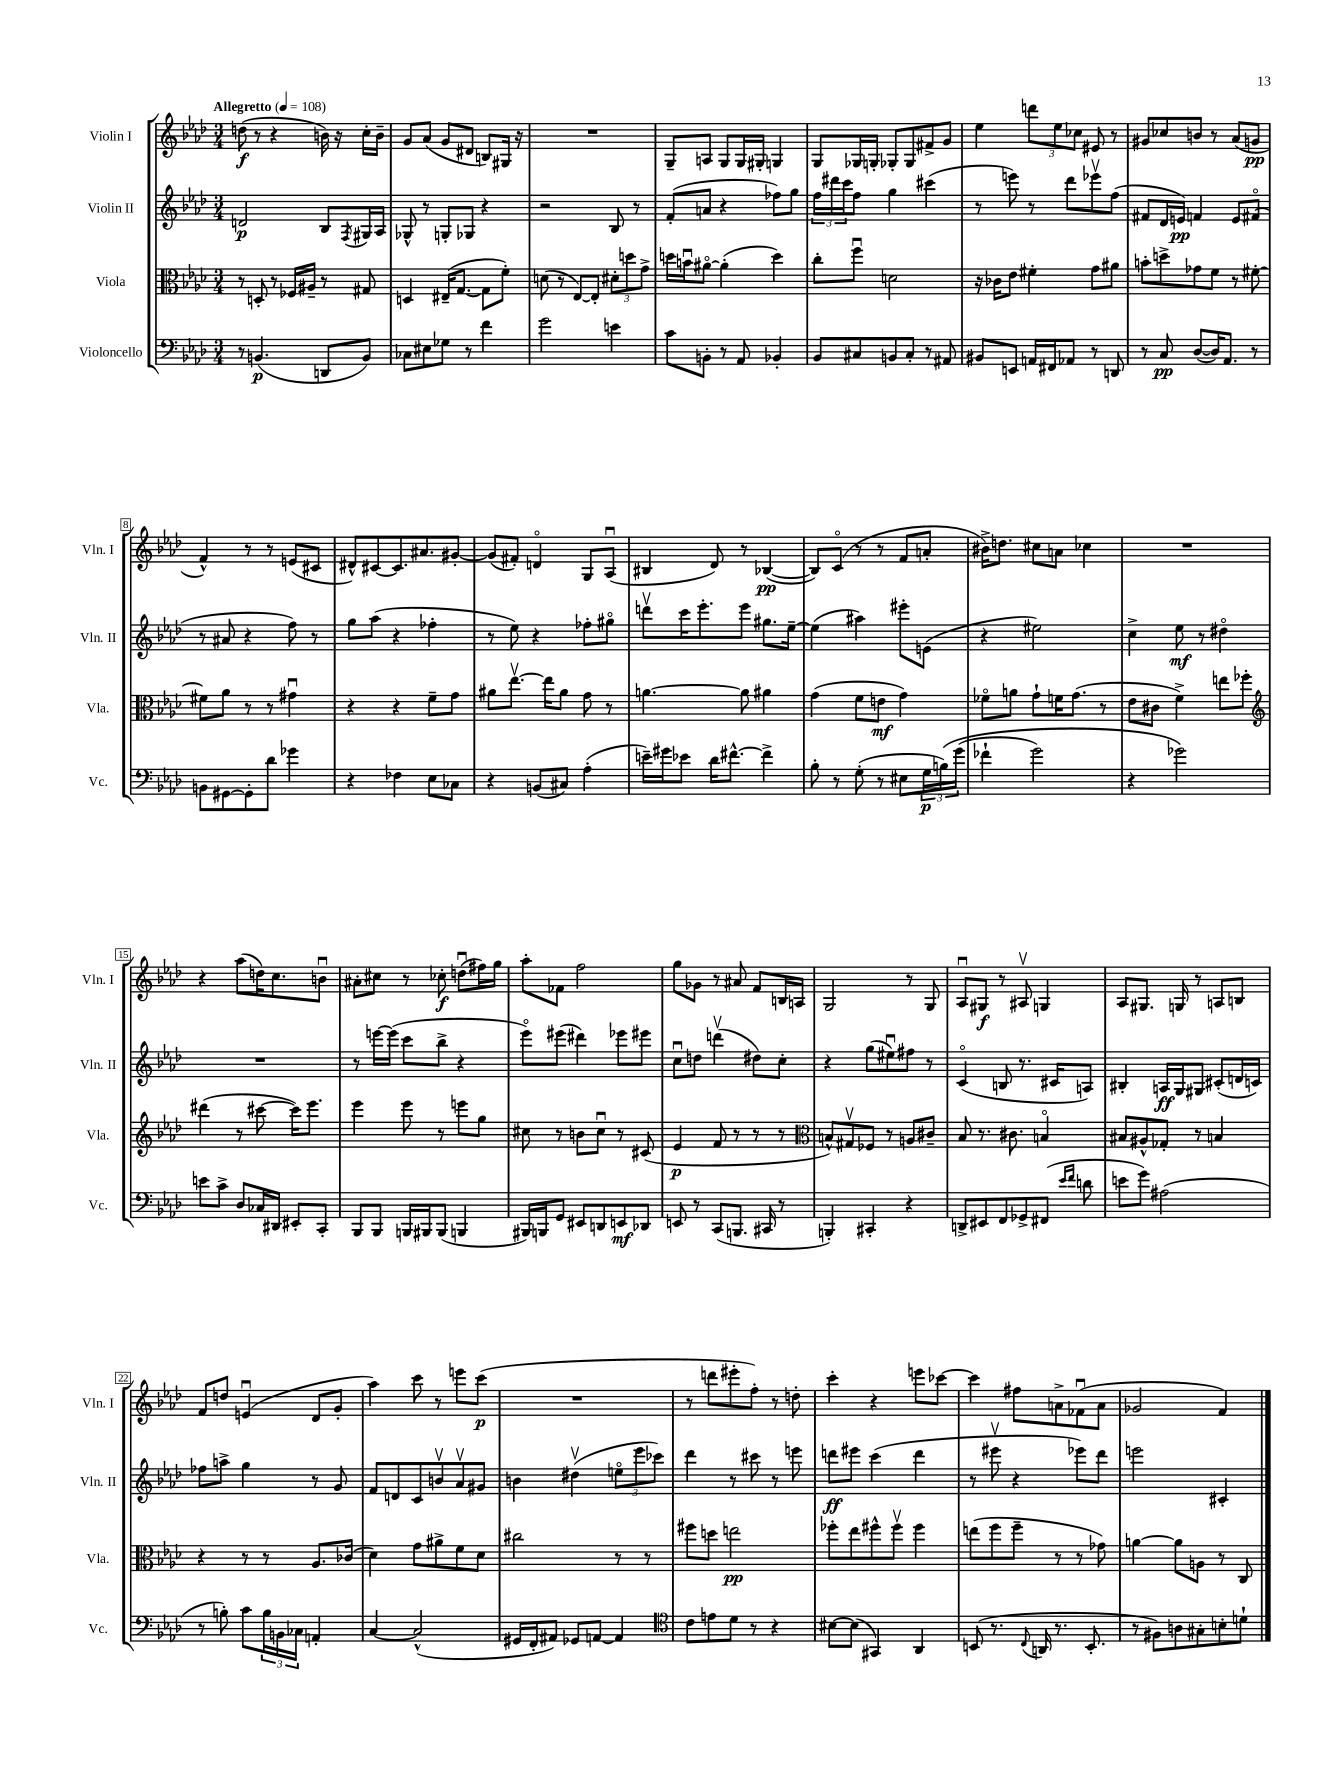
<<
\new StaffGroup <<
\new Staff = "s0" \with { instrumentName = "Violin I" shortInstrumentName = "Vln. I" } {
    \clef treble \key aes \major \numericTimeSignature \time 3/4 \tempo "Allegretto" 4 = 108
    d''8\f( r8 r4 b'16) r16 c''16-. b'16-- |
    g'8 aes'8( g'8 dis'8 b8) gis16 r16 |
    R2. |
    g8-- a8 g8 g16 gis16-. g4 |
    g8 ges16 g16-. ges8-. ges8 fis'8-> g'8 |
    ees''4 \tuplet 3/2 { d'''8 ees''8 ces''8 } eis'8 r8 |
    gis'8 ces''8 b'8 r8 aes'8( g'8\pp |
    f'4-^) r8 r8 e'8( cis'8 |
    dis'8-^) cis'8~ cis'8. ais'8. gis'8~-. |
    gis'8( fis'8-.) d'4\flageolet g8 aes8\downbow( |
    bis4 des'8) r8 bes4~\pp( |
    bes8) c'8\flageolet( r8 r8 f'8 a'8-. |
    bis'16->) d''8. cis''8 a'8 ces''4 |
    R2. |
    r4 aes''8( d''16) c''8. b'8\downbow |
    ais'8-. cis''8 r8 ces''8-.\f d''8\downbow( fis''16) g''16 |
    aes''8-. fes'8 f''2 |
    g''8 ges'8 r8 ais'8 f'8 b16 a16 |
    g2 r8 g8 |
    aes8\downbow gis8\f r8 ais8\upbow g4 |
    aes8 gis8. g16 r8 a8 b8 |
    f'8 d''8 e'4\downbow( des'8 g'8-. |
    aes''4) c'''8 r8 e'''8 c'''8\p( |
    R2. |
    r8 d'''8 eis'''8-. f''8-.) r8 d''8-. |
    c'''4-. r4 e'''8 ces'''8~ |
    ces'''4 fis''8 a'8-> fes'8\downbow( a'8 |
    ges'2 f'4) \bar "|." |
}
\new Staff = "s1" \with { instrumentName = "Violin II" shortInstrumentName = "Vln. II" } {
    \clef treble \key aes \major \numericTimeSignature \time 3/4
    d'2\p bes8 \acciaccatura { f8 } gis16 aes16 |
    ges8-^ r8 g8-. ges8 r4 |
    r2 bes8 r8 |
    f'8-.( a'8 r4 fes''8) g''8 |
    \tuplet 3/2 { f''16 dis'''16 c'''16 } f''8 g''4 cis'''4( |
    r8 e'''8) r8 des'''8 ees'''8\upbow f''8( |
    fis'8 des'16 e'16\pp) f'4 e'8 fis'8\flageolet( |
    r8 ais'8 r4 f''8) r8 |
    g''8 aes''8( r4 fes''4-. |
    r8 ees''8) r4 fes''8-. gis''8\flageolet |
    d'''8\upbow c'''16 ees'''8.-. ees'''8 gis''8. ees''16~-- |
    ees''4( ais''4) eis'''8-. e'8( |
    r4 eis''2) |
    c''4-> ees''8\mf r8 dis''4\flageolet |
    R2. |
    r8 e'''16~ e'''16( c'''8 bes''8-> r4 |
    ees'''8\flageolet) eis'''8( dis'''4) ees'''8 eis'''8 |
    c''8\downbow d''8 d'''4\upbow( dis''8) c''8-. |
    r4 g''8( eis''8\downbow) fis''8 r8 |
    c'4\flageolet( b8 r8. cis'16 a8) |
    bis4-. a16\ff g16 gis8 cis'8-.( d'16 c'16) |
    fes''8 a''8-> g''4 r8 g'8 |
    f'8 d'8 c'8 b'8\upbow aes'8\upbow gis'8 |
    b'4 dis''4\upbow( \tuplet 3/2 { e''8\flageolet ees'''8 ces'''8) } |
    des'''4 r8 cis'''8 r8 e'''8 |
    d'''8\ff eis'''8 c'''4( d'''4 |
    r8 eis'''8\upbow r4 ees'''8) des'''8 |
    e'''2 cis'4-. \bar "|." |
}
\new Staff = "s2" \with { instrumentName = "Viola" shortInstrumentName = "Vla." } {
    \clef alto \key aes \major \numericTimeSignature \time 3/4
    r8 d8-. r8 fes16 ais16-- r8 gis8 |
    d4 eis16--( g8.~ g8 f'8-.) |
    d'8( r8 ees8~) ees8-. \tuplet 3/2 { dis'8-. d''8 g'8-> } |
    d''16 b'16\downbow ais'8~\flageolet ais'4-.( d''4) |
    c''8-. f''8\downbow d'2 |
    r16 ces'16 ees'8 fis'4-. g'8 ais'8 |
    b'8-. d''8-> ges'8 f'8 r8 fis'8~-. |
    fis'8 aes'8 r8 r8 gis'4\downbow |
    r4 r4 f'8-- g'8 |
    ais'8 ees''8.~\upbow ees''16 ais'8 g'8 r8 |
    a'4.~ a'8 ais'4 |
    g'4( f'8 e'8\mf g'4) |
    fes'8\flageolet a'8 g'8-! f'16 g'8.( r8 |
    ees'8 cis'8 f'4->) e''8 fes''8-. |
    \clef treble dis'''4( r8 cis'''8~ cis'''16) ees'''8. |
    ees'''4 ees'''8 r8 e'''8 g''8 |
    cis''8 r8 b'8 cis''8\downbow r8 cis'8( |
    ees'4\p f'8 r8 r8 r8 |
    \clef alto b8-^) gis8\upbow fes8 r8 a8 cis'8-- |
    bes8 r8. cis'8. b4\flageolet |
    bis8 ais8-^ ges8-. r8 b4 |
    r4 r8 r8 aes8. ces'16( |
    des'4) g'8 ais'8-> f'8 des'8 |
    cis''2 r8 r8 |
    fis''8 d''8 e''2\pp |
    fes''8-. ees''8 fis''8-^ fis''8\upbow fis''4 |
    e''8( f''8 f''8-- r8 r8 ges'8) |
    a'4~ a'8 a8 r8 c8 \bar "|." |
}
\new Staff = "s3" \with { instrumentName = "Violoncello" shortInstrumentName = "Vc." } {
    \clef bass \key aes \major \numericTimeSignature \time 3/4
    r8 b,4.\p( d,8 b,8) |
    ces8 eis8 ges8 r8 f'4 |
    g'2 e'4 |
    c'8 b,8-. r8 aes,8 bes,4-. |
    bes,8 cis8 b,8 cis8-. r8 ais,8 |
    bis,8 e,8 a,16 fis,16 aes,8 r8 d,8 |
    r8 c8\pp des8~( des16) aes,8. r8 |
    b,8 gis,8~ gis,8-. des'8 ges'4 |
    r4 fes4 ees8 ces8 |
    r4 b,8( cis8) aes4-.( |
    e'16--) gis'16 ees'8 des'16 fis'8.~-^ fis'4-> |
    bes8-. r8 g8-.( r8 eis8 \tuplet 3/2 { g16\p b16)\( g'16( } |
    fes'4-! g'2) |
    r4 ges'2\) |
    e'8 c'8-> des8 ces16 dis,16 eis,8-. c,8-. |
    bes,,8 bes,,8 b,,16 bis,,16 bis,,8( b,,4 |
    bis,,16) b,,16 g,8 eis,8 d,8 e,8\mf des,8 |
    e,8 r8 c,8( b,,8. cis,16 r8 |
    b,,4-.) cis,4-. r4 |
    d,8-> eis,8 f,8 ges,8-> fis,8( \grace { ees'16 f'16 } d'8 |
    e'8 g'8) ais2( |
    r8 b8-.) c'8 \tuplet 3/2 { b16 b,16 ces16 } a,4-. |
    c4~ c2-^( |
    gis,16 f,16-. ais,8) ges,8 a,8~ a,4 |
    \clef tenor c'8 e'8 des'8 r8 r4 |
    bis8~ bis8( gis,4) aes,4 |
    b,8( r8. \appoggiatura { c8 } a,16 r8. b,8.-. |
    r8 fis8) a8 gis8-. b8-. d'8-! \bar "|." |
}
>>
>>
\layout { \context { \Score \override BarNumber.stencil = #(make-stencil-boxer 0.1 0.3 ly:text-interface::print) } }
